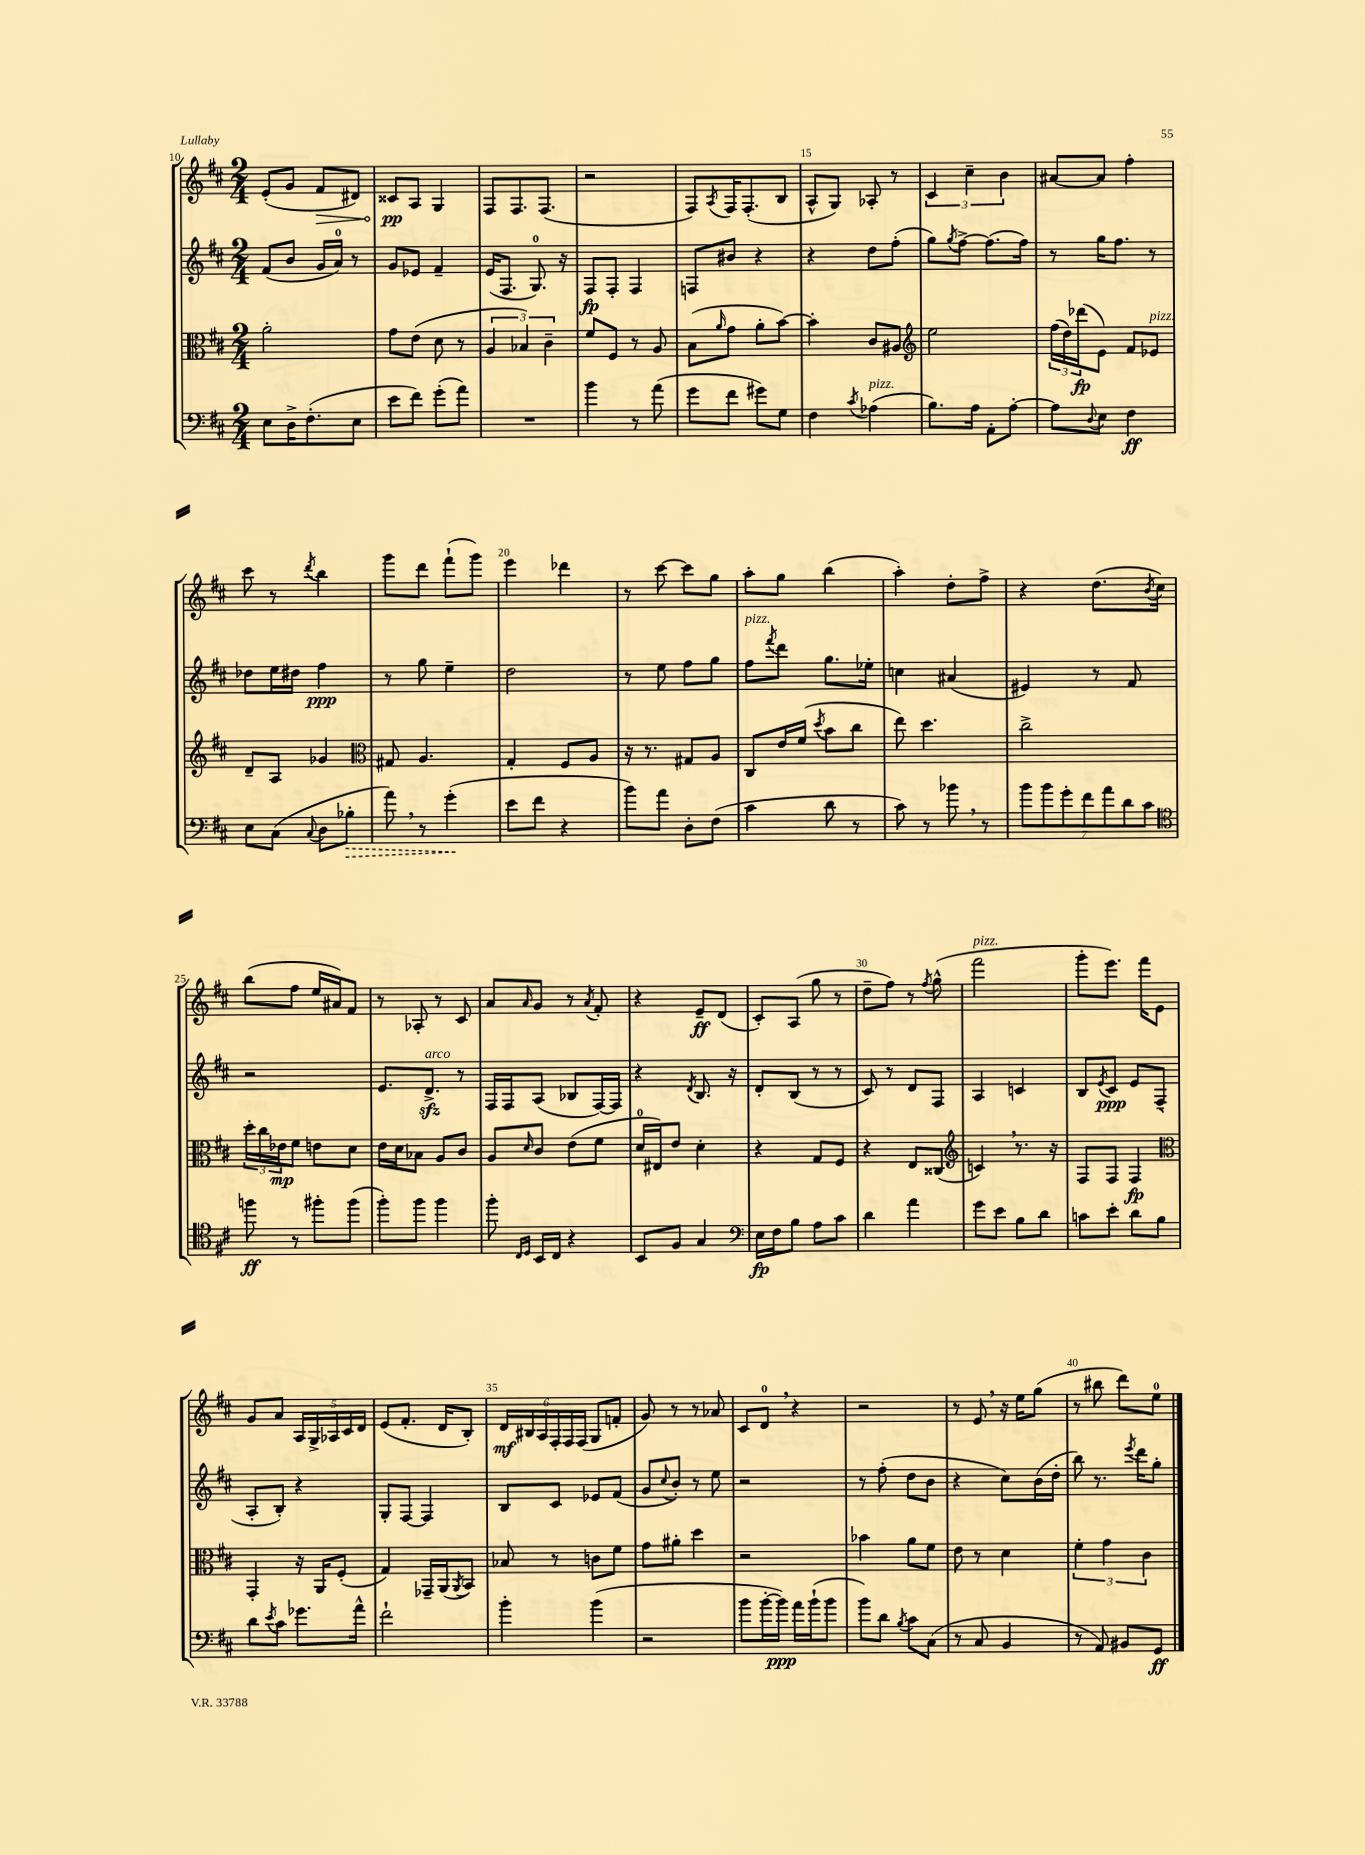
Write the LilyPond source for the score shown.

<<
\new StaffGroup <<
\new Staff = "s0" {
    \clef treble \key d \major \numericTimeSignature \time 2/4
    e'8-.( g'8 \once \override Hairpin.circled-tip = ##t fis'8\> dis'8) |
    cisis'8\pp\! a8 g4 |
    fis8 fis8. fis8.( |
    r2 |
    fis8) \acciaccatura { a8 } fis16 fis8.-.( b8 |
    a8-^ g8) aes8-. r8 |
    \tuplet 3/2 { cis'4 cis''4-- b'4 } |
    ais'8~ ais'8 fis''4-. |
    cis'''8 r8 \acciaccatura { d'''8 } b''4 |
    g'''8 d'''8 fis'''8-!( g'''8) |
    e'''4 des'''4 |
    r8 cis'''8~ cis'''8 g''8 |
    a''8-. g''8 b''4( |
    a''4-.) d''8-. fis''8-> |
    r4 d''8.( \acciaccatura { b'8 } cis''16) |
    b''8( fis''8 e''16 ais'16) fis'8 |
    r8 aes8-. r8 cis'8 |
    a'8 \grace { a'16 } g'8 r8 \acciaccatura { a'8 } fis'8-. |
    r4 e'8--\ff d'8( |
    cis'8-.) a8( g''8 r8 |
    d''8-- fis''8) r8 \acciaccatura { fis''8 } g''8-^( |
    fis'''2^\markup { \italic "pizz." } |
    g'''8-. e'''8.) fis'''16 e'8 |
    g'8 a'8 \tuplet 5/4 { a16 g16-> aes16 cis'16 d'16 } |
    e'8( fis'8.-. d'16 b8-.) |
    \tuplet 6/4 { d'16\mf bis16 a16 fis16-. fis16 fis16( } g8 f'8-. |
    g'8) r8 r8 aes'8 |
    cis'8 d'8-0 \breathe r4 |
    r2 |
    r8 e'8 \breathe r16 e''16 g''8( |
    r8 bis''8 d'''8) e''8-0 \bar "|." |
}
\new Staff = "s1" {
    \clef treble \key d \major \numericTimeSignature \time 2/4
    fis'8( b'8 g'16 a'16-0) r8 |
    g'8 ees'8 fis'4-- |
    e'16( fis8. g8.-0) r16 |
    fis8\fp fis8-. fis4 |
    f8 bis'8 r4 |
    r4 d''8 fis''8-.( |
    g''8) \acciaccatura { g''8 } fis''8~-> fis''8.( fis''16) |
    r8 g''16 fis''8. r8 |
    des''8 e''16 dis''16 fis''4\ppp |
    r8 g''8 e''4-- |
    d''2 |
    r8 e''8 fis''8 g''8 |
    fis''8^\markup { \italic "pizz." } \acciaccatura { fis'''8 } d'''8 g''8. ees''16-. |
    c''4 ais'4( |
    eis'4) r8 fis'8 |
    r2 |
    e'8. d'8.->\sfz^\markup { \italic "arco" } r8 |
    fis16 fis16 a8( bes8 fis16~) fis16 |
    r4 \acciaccatura { d'8 } b8. r16 |
    d'8-. b8( r8 r8 |
    cis'8) r8 d'8 fis8 |
    a4 c'4 |
    b8 \acciaccatura { e'8 } cis'8\ppp e'8 fis8--( |
    a8-. b8-.) r4 |
    g8-. fis8~ fis4 |
    b8 cis'8 ees'8 fis'8( |
    g'8 \appoggiatura { cis''8 } b'8-.) r8 e''8 |
    r2 |
    r8 fis''8-.( d''8 b'8 |
    r4 cis''8) b'16( d''16-. |
    b''8) r8. \acciaccatura { e'''8 } d'''16 g''8-. \bar "|." |
}
\new Staff = "s2" {
    \clef alto \key d \major \numericTimeSignature \time 2/4
    a'2-. |
    g'8 e'8( d'8 r8 |
    \tuplet 3/2 { a4 bes4) cis'4-- } |
    fis'8 fis8 r8 a8 |
    b8( \grace { a'16 } g'8 a'8-. b'8~) |
    b'4-. cis'8 ais8 |
    \clef treble e''2 |
    \tuplet 3/2 { fis''16( d''16) des'''16\fp( } e'8) fis'8 ees'8^\markup { \italic "pizz." } |
    d'8-- a8 ges'4 |
    \clef alto gis8 a4. |
    g4-. fis8 a8 |
    r16 r8. gis8 a8 |
    cis8 e'16 fis'16( \acciaccatura { d''8 } b'8 cis''8 |
    e''8) d''4. |
    cis''2-> |
    \tuplet 3/2 { d''16-. cis''16 ees'16\mp } fis'8 e'8 d'8 |
    e'16 d'16 bes8 a8 cis'8 |
    a8 \grace { d'16 } cis'8 e'8( fis'8 |
    d'16-0 eis16) e'8 d'4-. |
    r4 g8 fis8 |
    r4 e8 cisis8( |
    \clef treble c'4) \breathe r8. r16 |
    fis8 fis8 fis4\fp |
    \clef alto g,4-. r16 a,16 fis8-.( |
    g4) ges,16-- a,16( \acciaccatura { a,8 } b,8) |
    bes8 r8 c'8 fis'8 |
    g'8 ais'8-. d''4 |
    r2 |
    bes'4 a'8 fis'8 |
    e'8 r8 d'4 |
    \tuplet 3/2 { fis'4-. g'4 cis'4 } \bar "|." |
}
\new Staff = "s3" {
    \clef bass \key d \major \numericTimeSignature \time 2/4
    e8 d16-> fis8.-.( e8 |
    e'8 fis'8) g'8-.( a'8) |
    R2 |
    b'4 r8 a'8( |
    g'8 fis'8 gis'8) g8 |
    fis4 \acciaccatura { cis'8 } aes4^\markup { \italic "pizz." }( |
    b8.) a16 a,8-. a8~-. |
    a8 \appoggiatura { d8 } e8 fis4\ff |
    e8 cis8( \appoggiatura { cis8 } d8 \once \override Hairpin.style = #'dashed-line bes8-.\> |
    a'8) \breathe r8 g'4-.\!( |
    e'8 fis'8 r4 |
    b'8) a'8 d8-. fis8( |
    cis'4 d'8 r8 |
    cis'8) r8 bes'8 \breathe r8 |
    \tuplet 7/4 { b'8 b'8 g'8-. fis'8 a'8 d'8 cis'8 } |
    \clef tenor f''8\ff r8 fis''8-. fis''8( |
    fis''8-.) fis''8 fis''4 |
    fis''8-. \grace { cis16 d16 } b,16 cis16 r4 |
    b,8 fis8 g4 |
    \clef bass e16\fp fis16 b8 a8 cis'8 |
    d'4 a'4 |
    g'8 e'8 b8 d'8 |
    c'8 e'8-. d'8 b8 |
    d'8 \acciaccatura { e'8 } cis'8 ges'8. a'16-^ |
    fis'2-! |
    b'4-. b'4( |
    r2 |
    b'8 b'16~-. b'16\ppp) a'16 b'16-!( b'8 |
    b'8) d'8 \acciaccatura { b8 } cis'8 cis8( |
    r8 cis8 b,4 |
    r8 a,8) bis,8 g,8\ff \bar "|." |
}
>>
>>
\layout { \context { \Score currentBarNumber = #10 \override BarNumber.break-visibility = ##(#f #t #t) barNumberVisibility = #(every-nth-bar-number-visible 5) } }
